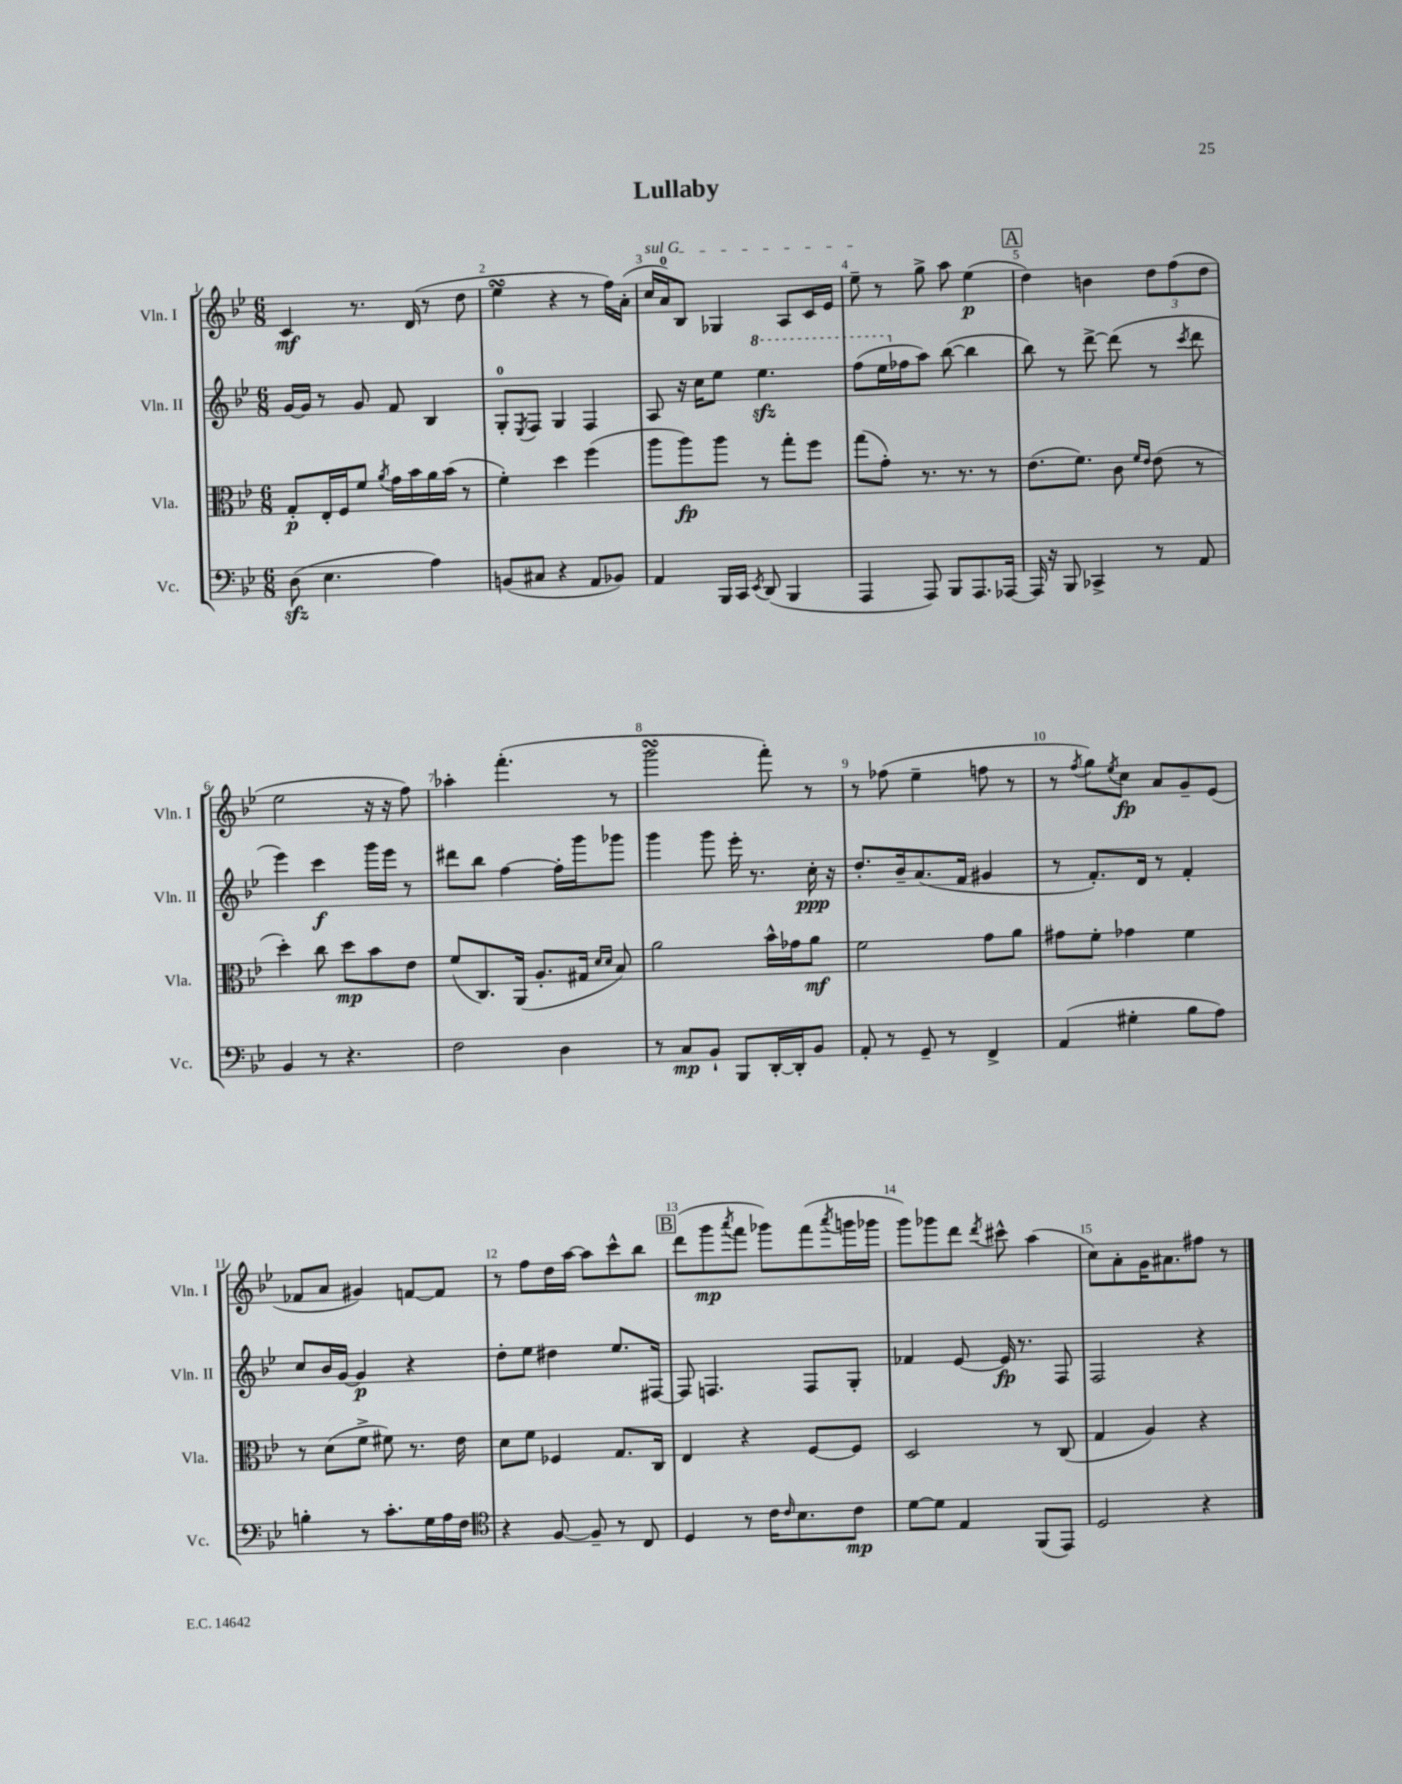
\header { title = "Lullaby" }
<<
\new StaffGroup <<
\new Staff = "s0" \with { instrumentName = "Vln. I" shortInstrumentName = "Vln. I" } {
    \clef treble \key bes \major \numericTimeSignature \time 6/8
    c'4\mf r8. d'16( r8 d''8 |
    ees''4\turn r4 r8 f''16) a'16-.( |
    \once \override TextSpanner.bound-details.left.text = \markup { \italic "sul G" } c''16\startTextSpan a'16-0) bes8 ges4 a8 c'16 ees'16 |
    ees''8--\stopTextSpan r8 g''8-> a''8 ees''4\p( |
    \mark \markup { \box "A" } d''4) b'4 \tuplet 3/2 { d''8 f''8( d''8 } |
    ees''2 r16 r16 f''8) |
    aes''4-. f'''4.-.( r8 |
    g'''2\turn f'''8-.) r8 |
    r8 fes''8( ees''4-- f''8 r8 |
    r8 \acciaccatura { f''8 } g''8) \acciaccatura { ees''8 } c''8\fp a'8 g'8-- ees'8( |
    fes'8 a'8 gis'4) f'8~ f'8 |
    r8 f''8 d''16 a''16~ a''8 c'''8-^ bes''8 |
    \mark \markup { \box "B" } d'''8( g'''8\mp \acciaccatura { a'''8 } f'''8 ges'''8) f'''8( \acciaccatura { a'''8 } g'''16 ges'''16 |
    g'''8) ges'''8 d'''8 \acciaccatura { d'''8 } cis'''8-^ a''4( |
    c''8) a'8-. g'16 ais'8. fis''8 r8 \bar "|." |
}
\new Staff = "s1" \with { instrumentName = "Vln. II" shortInstrumentName = "Vln. II" } {
    \clef treble \key bes \major \numericTimeSignature \time 6/8
    g'16~ g'16 r8 g'8 f'8 bes4 |
    g8-0-. \acciaccatura { ees8 } f8 g4 f4 |
    a8 r16 c''16 ees''8 \ottava #1 ees'''4.\sfz |
    f'''8( ees'''16 \ottava #0 fes''16 a''8) bes''8~( bes''4 |
    \mark \markup { \box "A" } bes''8) r8 d'''8~-> d'''8( r8 \acciaccatura { c'''8 } d'''8 |
    ees'''4) c'''4\f g'''16 ees'''16 r8 |
    dis'''8 bes''8 f''4~ f''16-. g'''16 ges'''8 |
    g'''4 g'''8 ees'''16-. r8. c''16-.\ppp r16 |
    d''8.-. bes'16-- a'8.( f'16 gis'4 |
    r8 f'8.-.) d'16 r8 f'4-. |
    c''8 bes'16 g'16~ g'4\p r4 |
    d''8-. ees''8 dis''4 ees''8. fis16~ |
    \mark \markup { \box "B" } fis8 f4. f8 g8-. |
    fes'4 ees'8~ ees'16\fp r8. f8 |
    f2 r4 \bar "|." |
}
\new Staff = "s2" \with { instrumentName = "Vla." shortInstrumentName = "Vla." } {
    \clef alto \key bes \major \numericTimeSignature \time 6/8
    g8-.\p ees16-. f16 f'8 \acciaccatura { a'8 } g'16 bes'16 a'16 bes'16( r8 |
    f'4-.) d''4 f''4( |
    a''8 a''8\fp) a''8 r8 g''8-. f''8 |
    g''8( g'8-.) r8. r8. r8 |
    \mark \markup { \box "A" } ees'8.( f'8.) c'8 \grace { f'16 ees'16 } ees'8( r8 |
    d''4-.) c''8 d''8\mp bes'8 ees'8 |
    f'8( c8.) a,16( a8.-. gis16 \grace { d'16 d'16 } bes8) |
    a'2 bes'16-^ ges'16 a'8\mf |
    f'2 g'8 a'8 |
    gis'8 f'8-. ges'4 f'4 |
    r8 d'8( f'8-> fis'8) r8. ees'16 |
    d'8 f'8 fes4 g8. c16 |
    \mark \markup { \box "B" } ees4 r4 f8~ f8 |
    d2 r8 c8( |
    g4 a4) r4 \bar "|." |
}
\new Staff = "s3" \with { instrumentName = "Vc." shortInstrumentName = "Vc." } {
    \clef bass \key bes \major \numericTimeSignature \time 6/8
    d8\sfz( ees4. a4) |
    b,8( cis8 r4 a,8 bes,8) |
    a,4 bes,,16 c,16 \acciaccatura { ees,8 } d,8( bes,,4 |
    a,,4 a,,8) bes,,8 a,,8. aes,,16~ |
    \mark \markup { \box "A" } aes,,16 r16 bes,,8 ces,4-> r8 a,8 |
    bes,4 r8 r4. |
    f2 d4 |
    r8 c8\mp bes,8-! bes,,8 d,16~-. d,16-. bes,8 |
    a,8-. r8 g,8-- r8 f,4-> |
    a,4( gis4-. bes8 a8) |
    b4-. r8 c'8.-. g16 a16 f16 |
    \clef tenor r4 f8~ f8-- r8 c8 |
    \mark \markup { \box "B" } d4 r8 c'16 \grace { c'16 } bes8. c'8\mp |
    d'8~ d'8 ees4 f,8( ees,8) |
    d2 r4 \bar "|." |
}
>>
>>
\layout { \context { \Score \override BarNumber.break-visibility = ##(#f #t #t) barNumberVisibility = #all-bar-numbers-visible } }
